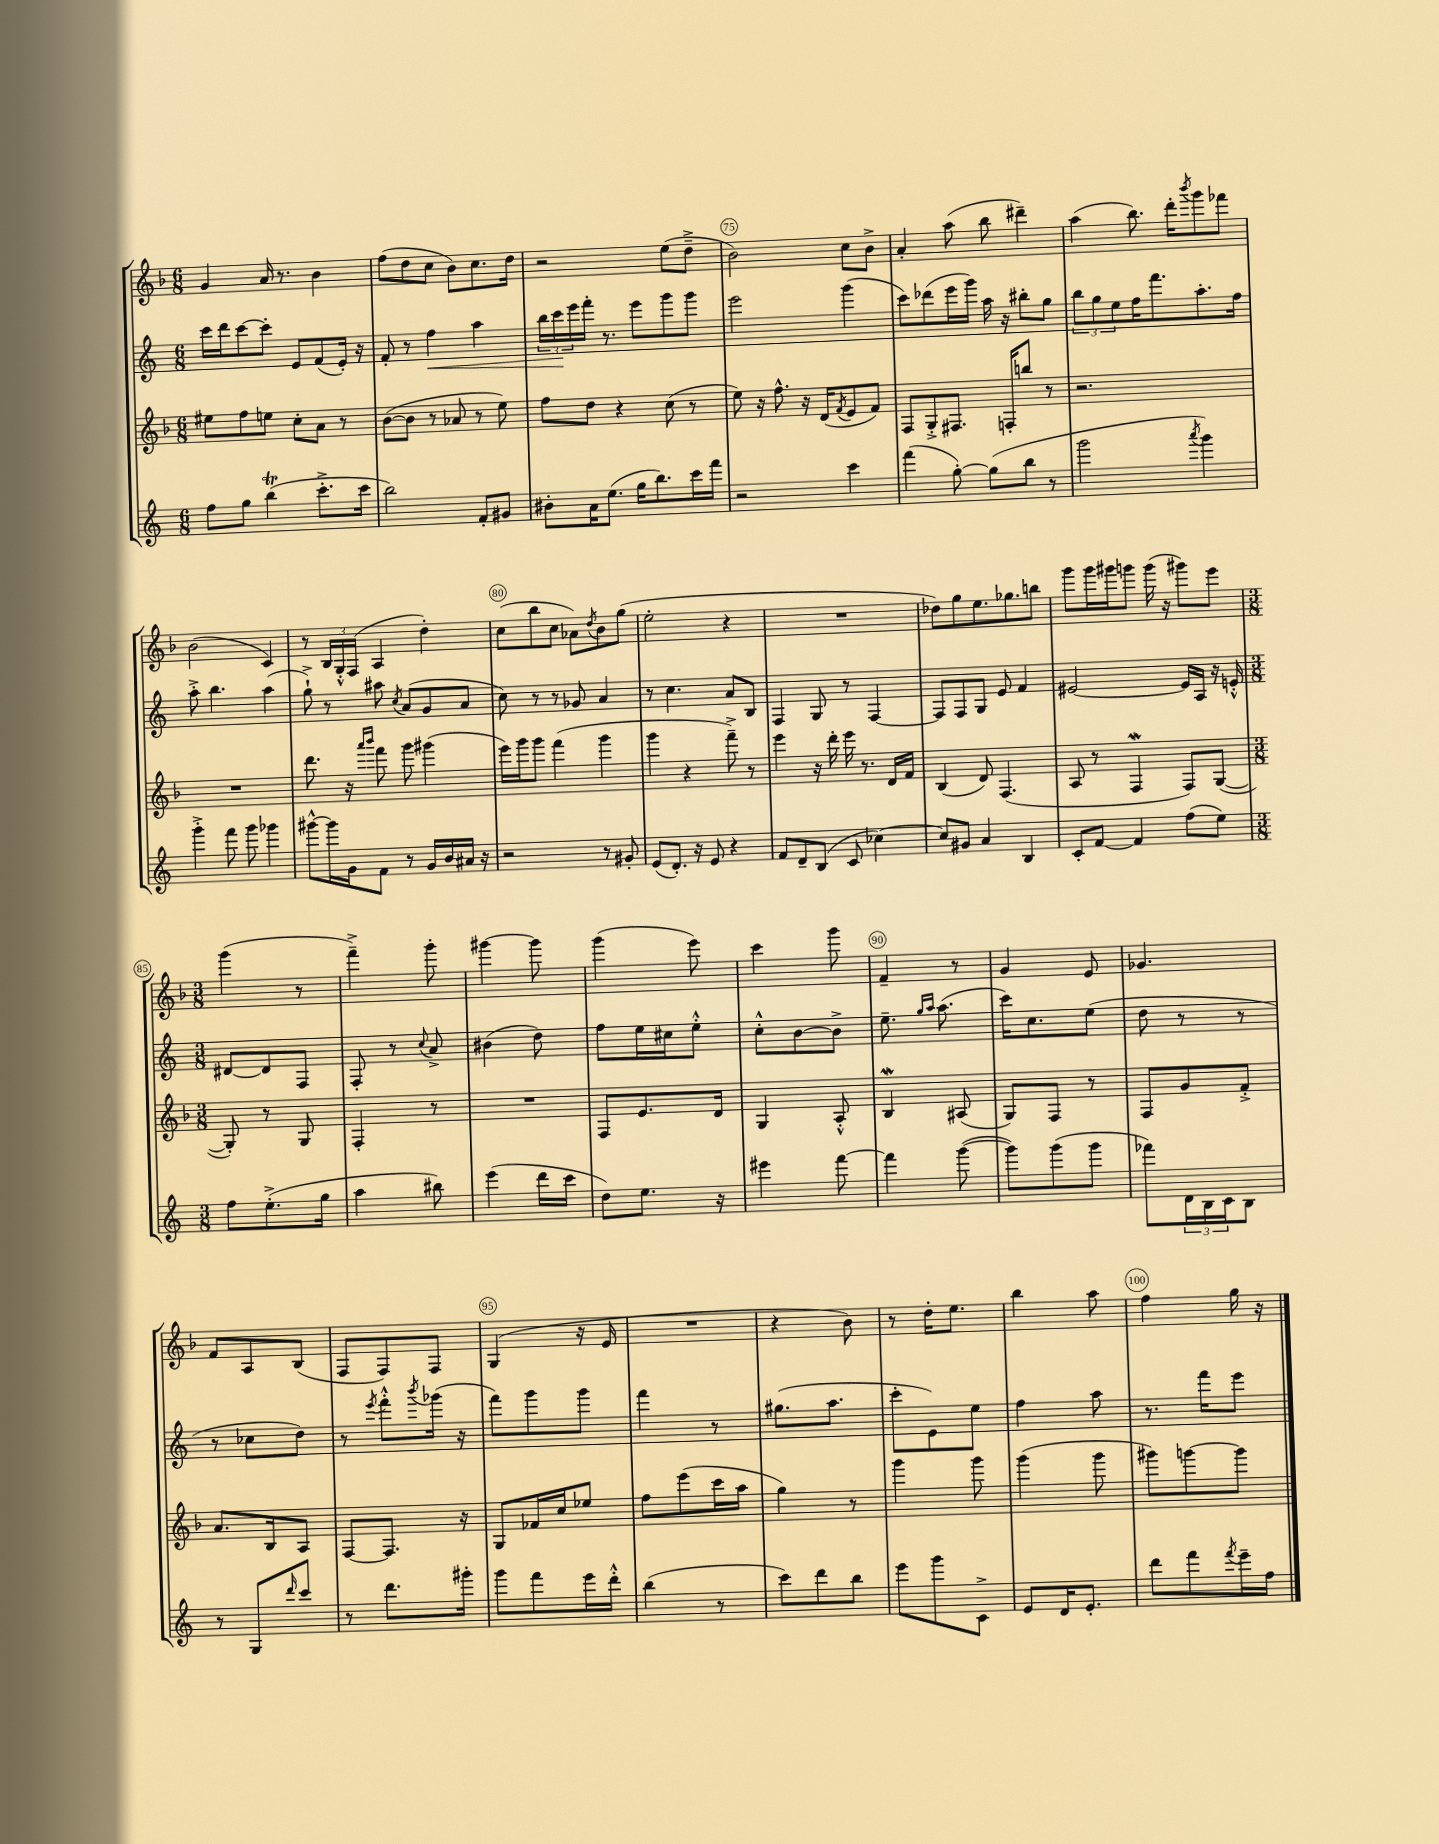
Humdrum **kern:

**kern	**kern	**kern	**dynam	**kern
*part4	*part3	*part2	*part2	*part1
*staff4	*staff3	*staff2	*staff2	*staff1
*clefG2	*clefG2	*clefG2	*	*clefG2
*k[]	*k[b-]	*k[]	*	*k[b-]
*M6/8	*M6/8	*M6/8	*	*M6/8
=72	=72	=72	=72	=72
8ff\L	8ee#X\L	16ccc\LL	.	4g/
.	.	16ddd\J	.	.
8gg\J	8ff\	[8ccc\	.	.
(4bbt\	8een\J	8ccc'\J]	.	16a/
.	.	.	.	8.r
.	8cc'\L	8e/L	.	.
8.ccc'^\L	8a\J	(8f/	.	4b-\
.	8r	16e'/Jk)	.	.
16ccc\Jk	.	16r	.	.
=73	=73	=73	=73	=73
2bb\)	([8b-\L	8f'/	.	(8ff\L
.	8b-\J]	8r	.	8dd\
!	!	!	!LO:HP:b	!
.	8r	4ff\	<	8cc\J
.	8a-X/	.	.	8b-\L)
8f'/L	8r	4aa\	.	8.cc\
8g#X/J	8ee\)	.	.	.
.	.	.	.	16dd\Jk
=74	=74	=74	=74	=74
8b#X'\L	8ff\L	24bb\LL	.	2r
.	.	24ccc\	.	.
.	.	24eee\	[	.
16a\K	8dd\J	16fff'\JJ	.	.
(8.ee\J	.	8.r	.	.
.	4r	.	.	.
16gg\KL	.	8eee\L	.	.
8.bb\)	.	.	.	.
.	(8cc\	8ggg\	.	(8ee\L
16ccc\L	8r	8ggg\J	.	8dd~^\J
16fff\JJ	.	.	.	.
=75	=75	=75	=75	=75
2r	8ee\)	2eee\	.	2b-\)
.	16r	.	.	.
.	8.ff^^\	.	.	.
.	16r	.	.	.
.	(16d/KL	.	.	.
.	8qf/	.	.	.
4ccc\	8e/	(4ggg\	.	8cc\L
.	8f/J)	.	.	8b-^\J
=76	=76	=76	=76	=76
(4fff\	8F/L	8ccc\L)	.	4a'/
.	8G'^/	(8ddd-X\	.	.
[8gg'\)	8.F#X/J	16eee\L	.	(8aa\
.	.	16ggg\JJ)	.	.
(8gg\L]	.	16aa\	.	8bb-\
.	16Fn'/KL	16r	.	.
8bb\J	8bbn/J	8bb#X'\L	.	4ddd#X~\)
8r	8r	8gg\J	.	.
=77	=77	=77	=77	=77
2ggg\	2.r	12bb\L	.	(4aa\
.	.	12gg\	.	.
.	.	12ee\	.	.
.	.	16ff\K	.	8.bb-\)
.	.	8.fff\	.	.
.	.	.	.	16ddd'\KL
8qaaa/	.	.	.	8qbbb-/
4ggg\)	.	8.aa'\	.	8ggg\
.	.	.	.	8fff-X\J
.	.	16ff\Jk	.	.
!!LO:LB:g=z
=78	=78	=78	=78	=78
4ggg'^\	2.r	8aa'^\	.	(2b-\
.	.	4.bb\	.	.
8fff\	.	.	.	.
8ggg\	.	.	.	.
4ggg-X\	.	(4aa\	.	4c/)
=79	=79	=79	=79	=79
[8ggg#X^^\L	8.ddd\	8gg`^\)	.	8r
16ggg#\L]	.	8r	.	24B-/LL
.	.	.	.	24G'^^/
16g\J	16r	.	.	.
.	.	.	.	(24F/JJ
.	16qqaaa/LL	.	.	.
.	16qqbbb-/JJ	.	.	.
8f\J	8fff\	8aa#X\	.	4A/
.	.	8qcc/	.	.
8r	8ggg\	(8a/L	.	.
16g/LL	(4ggg#X\	8g/	.	4dd'\)
16b/	.	.	.	.
16a#X/JJ	.	8a/J	.	.
16r	.	.	.	.
=80	=80	=80	=80	=80
2r	16eee\LL)	8cc\)	.	(8cc\L
.	16ggg\J	.	.	.
.	8ggg\J	8r	.	8bb-\
.	(4fff\	8r	.	8cc\J
.	.	8g-X/	.	8a-X\L)
.	.	.	.	8qdd/
8r	4ggg\	4a/	.	8b-\
8g#X'/	.	.	.	(8gg\J
=81	=81	=81	=81	=81
(8e/L	4ggg\	8r	.	2ee'\
8.d'/J)	.	4.cc\	.	.
.	4r	.	.	.
16r	.	.	.	.
8e/	.	.	.	.
4r	8fff~^\)	8a/L	.	4r
.	8r	8B/J	.	.
=82	=82	=82	=82	=82
8f/L	4eee\	4F/	.	2.r
8d~/	.	.	.	.
(8B/J	16r	8G/	.	.
.	16ddd'\	.	.	.
8c/	16eee\	8r	.	.
.	8.r	.	.	.
[4cc-X\)	.	[4F/	.	.
.	16d/LL	.	.	.
.	16f/JJ	.	.	.
=83	=83	=83	=83	=83
8cc-/L]	(4B-/	8F/L]	.	8dd-X\L)
8g#X/J	.	8F/	.	8gg\
4a/	8d/)	8G/J	.	8.ee\
.	(4.F/	8e/	.	.
.	.	.	.	8.gg-X\
4B/	.	4f/	.	.
.	.	.	.	8bbn\J
=84	=84	=84	=84	=84
8c'/L	8A/	[2e#X/	.	8ggg\L
[8f/J	8r	.	.	16ggg\L
.	.	.	.	16ggg#X\J
4f/]	4Fw/	.	.	8gggn\J
.	.	.	.	(16ggg\
.	.	.	.	16r
(8ff\L	8F/L)	16e#/LL]	.	8ggg#X\L)
.	.	16A/JJ	.	.
8ee\J)	([8G/J	16r	.	8eee\J
.	.	16en'^^/	.	.
!!LO:LB:g=z
=85	=85	=85	=85	=85
*M3/8	*M3/8	*M3/8	*	*M3/8
8ff\L	8G'/])	[8d#X/L	.	(4ggg\
(8.ee'^\	8r	8d#/]	.	.
.	8G/	8F/J	.	8r
16gg\Jk	.	.	.	.
=86	=86	=86	=86	=86
4aa\	4F'/	8F'/	.	4fff~^\)
.	.	8r	.	.
.	.	8qqcc/	.	.
8bb#X\)	8r	8a^/	.	8ggg'\
=87	=87	=87	=87	=87
(4eee\	4.r	(4b#X\	.	[4ggg#X\
16ddd\LL	.	8dd\)	.	8ggg#\]
16ccc\JJ	.	.	.	.
=88	=88	=88	=88	=88
8dd\L)	8F/L	8ff\L	.	(4ggg\
8.ee\J	8.e/	16ee\L	.	.
.	.	16cc#X\J	.	.
.	.	8ee'^^\J	.	8eee\)
16r	16d/Jk	.	.	.
=89	=89	=89	=89	=89
4eee#X\	4G/	8cc'^^\L	.	4ccc\
.	.	[8b\	.	.
[8fff\	8A'^^/	8b^\J]	.	8ggg\
=90	=90	=90	=90	=90
4fff\]	4B-w/	8.ee~\	.	4f~/
.	.	16qqgg/LL	.	.
.	.	16qqaa/JJ	.	.
.	.	(8.aa\	.	.
([8ggg\	(8A#X/	.	.	8r
=91	=91	=91	=91	=91
8ggg\L])	8G/L)	16ccc\KL)	.	4g/
.	.	8.cc\	.	.
(8ggg\	8F/J	.	.	.
8ggg\J	8r	(8ee\J	.	8e/
=92	=92	=92	=92	=92
8fff-X\L)	8F/L	8dd\	.	4.g-X/
24d\L	8g/	8r	.	.
24B\	.	.	.	.
24c\J	.	.	.	.
8B\J	8f'^/J	8r	.	.
!!LO:LB:g=z
=93	=93	=93	=93	=93
8r	8.a/L	8r	.	8f/L
8G/L	.	8cc-X\L	.	8A/
.	16B-/k	.	.	.
16qqddd/	.	.	.	.
8ccc/J	8A/J	8dd\J)	.	(8B-/J
=94	=94	=94	=94	=94
8r	[8F/L	8r	.	8F/L
.	.	8qeee/	.	.
8.ddd\L	8.F/J]	8fff'^^\L	.	8F/)
.	.	8qbbb/	.	.
.	.	(16ggg-X\Jk	.	8F/J
16ggg#X'\Jk	16r	16r	.	.
=95	=95	=95	=95	=95
8ggg\L	8G/L	8fff\L)	.	(4G/
8fff\	16f-X/L	8ggg\	.	.
.	16cc/J	.	.	.
16eee\L	8ee-X/J	8ggg\J	.	16r
16ddd'^^\JJ	.	.	.	16e/
=96	=96	=96	=96	=96
(4bb\	8ff\L	4fff\	.	4.r
.	(8eee\	.	.	.
8r	16ccc\L	8r	.	.
.	16aa\JJ	.	.	.
=97	=97	=97	=97	=97
8ccc\L)	4gg\)	(8.gg#X\L	.	4r
8ddd\	.	.	.	.
.	.	8.aa\J	.	.
8bb\J	8r	.	.	8b-\)
=98	=98	=98	=98	=98
8eee\L	4ggg\	8ccc'\L	.	8r
8ggg\	.	8e\)	.	16dd'\KL
.	.	.	.	8.ee\J
8c^\J	8ggg\	8ee\J	.	.
=99	=99	=99	=99	=99
8e/L	(4ggg\	4ff\	.	4bb-\
16d/K	.	.	.	.
8.e'/J	.	.	.	.
.	8ggg\	8aa\	.	8aa\
=100	=100	=100	=100	=100
8ddd\L	8ggg#X\L)	8.r	.	4ff\
8fff\	[8gggn\	.	.	.
.	.	16fff\KL	.	.
8qfff/	.	.	.	.
16eee~\L	8ggg\J]	8eee\J	.	16gg\
16ff\JJ	.	.	.	16r
==	==	==	==	==
*-	*-	*-	*-	*-
